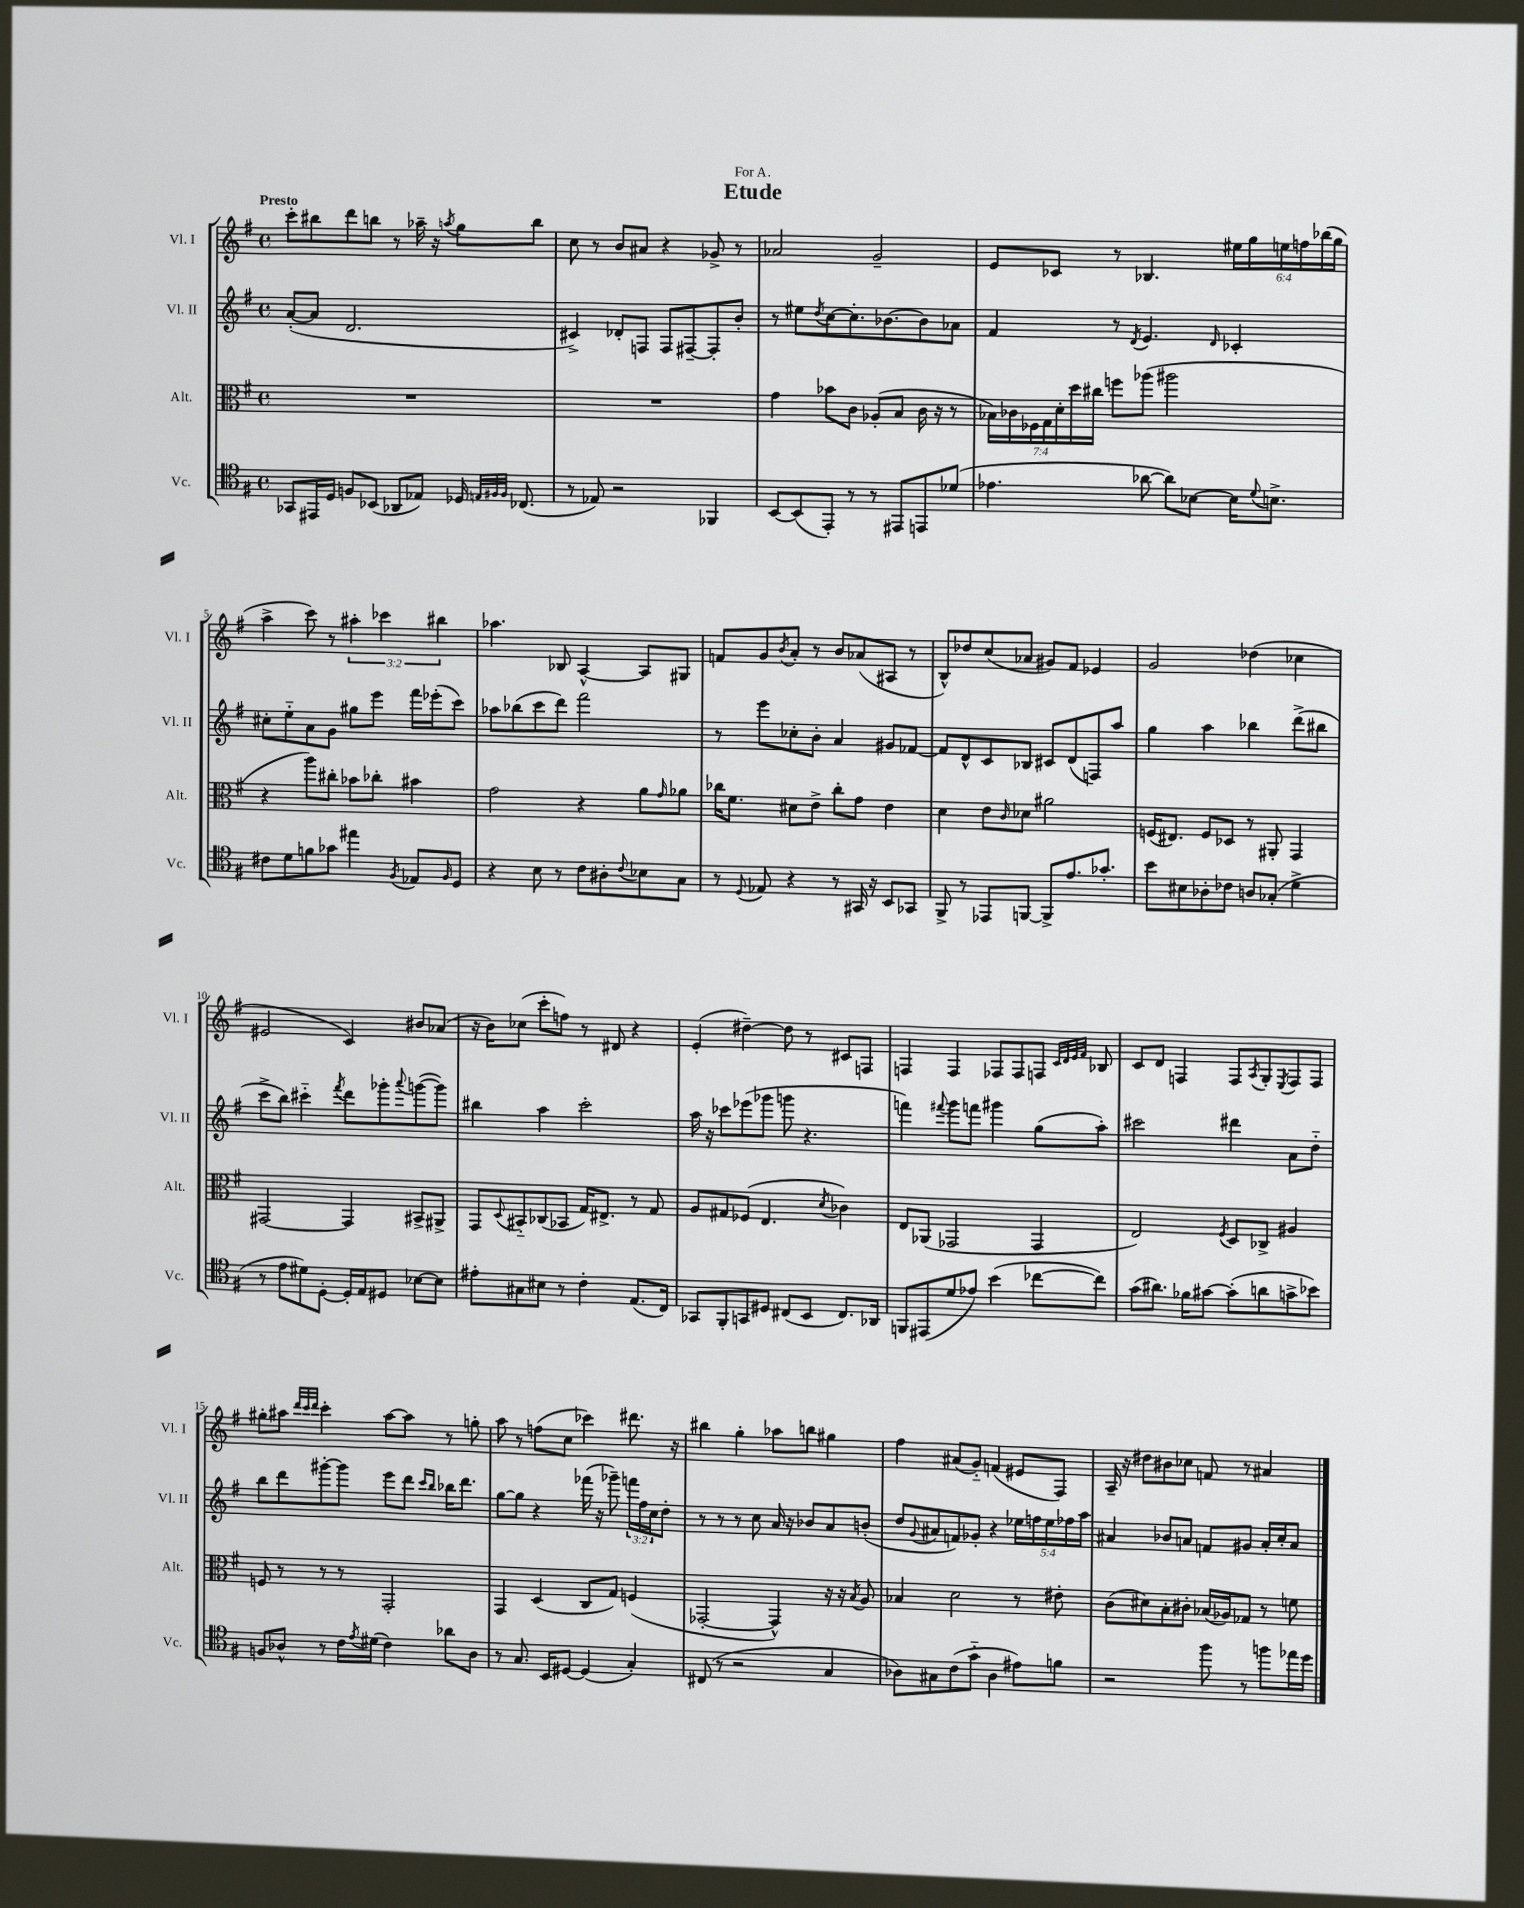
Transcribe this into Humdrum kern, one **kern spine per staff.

**kern	**kern	**kern	**kern
*staff4	*staff3	*staff2	*staff1
*clefC4	*clefC3	*clefG2	*clefG2
*k[f#]	*k[f#]	*k[f#]	*k[f#]
*M4/4	*M4/4	*M4/4	*M4/4
*met(c)	*met(c)	*met(c)	*met(c)
8GG-/L	1r	([8a'/L	8ccc'\L
16EE#/L	.	8a/]J	8bb#\
16D/JJ	.	.	.
8F/L	.	2.d/	8ddd\
(8BB-/J	.	.	8bb\J
8AA-/L	.	.	8r
8E-/J)	.	.	16aa-~\
.	.	.	16r
.	.	.	8qaa/
16D-/	.	.	8gg\L
32qqE/LLL	.	.	.
32qqF#/	.	.	.
32qqF#/JJJ	.	.	.
(8.C-/	.	.	.
.	.	.	8bb\J
=	=	=	=
8r	1r	4c#^/)	8cc\
8E-/)	.	.	8r
2r	.	8d-'/L	8b/L
.	.	8F/J	8a#/J
.	.	8F/L	4r
.	.	[8F#~/	.
4FF-/	.	8F#'/]	8g-^/
.	.	8b'/J	8r
=	=	=	=
[8BB/L	4g\	8r	2a-/
(8BB/]	.	8ee#\L	.
.	.	8qdd/	.
8EE'/J)	8b-\L	[8cc\	.
8r	8c\J	8.cc'\]	.
8r	(8A-'/L	.	2g~/
.	.	[8.b-\	.
8EE#/L	8B/J	.	.
8EE/	16c\	8b-\]	.
.	16r	.	.
(8d-/J	8r	8a-\J	.
=	=	=	=
4.e-\	28B-\LL)	4f#/	8e/L
.	28c-\	.	.
.	28F-\	.	.
.	28G\	.	.
.	.	.	8c-/J
.	28d'\	.	.
.	28dd\	.	.
.	28cc#\JJ	.	.
.	8ff\L	8r	8r
.	.	8qd/	.
[8a-\	(8aa-\J	4.e/	4.B-/
8a-\]L)	2aa#\	.	.
[8B-\J	.	.	.
.	.	16qqd/	.
16B-\]LK	.	4c-'/	24ee#\LL
.	.	.	24gg\
8qqd/	.	.	.
8.B^\J	.	.	.
.	.	.	24ee\
.	.	.	24ff\
.	.	.	(24bb-\
.	.	.	24gg\JJ
=	=	=	=
8c#\L	4r	8cc#'\L	4aa^\
8d\	.	8ee'~\	.
8f\	8aa\L)	8a\	8ccc\)
8g-\J	8cc#'\J	8g\J	8r
4ee#\	8b-\L	8gg#\L	6aa#'\
.	8cc-'\J	8eee\J	.
.	.	.	6ccc-\
8qF#/	.	.	.
8E-/L	4b#\	16fff#\LL	.
.	.	(16eee-'\J	.
.	.	.	6bb#\
16qqF#/	.	.	.
8D/J	.	8ccc\J)	.
=	=	=	=
4r	2g\	8aa-\L	4.aa-\
.	.	(8bb-\	.
8B\	.	8ccc\	.
8r	.	8ddd\J)	8B-/
8c\L	4r	2fff#\	[4A^^/
8A#'\	.	.	.
8qqc/	.	.	.
8B-\	8a\L	.	8A/]L
.	16qqg/	.	.
8G\J	8a-\J	.	8G#/J
=	=	=	=
8r	16cc-\LK	8r	8f/L
.	8.f#\J	.	.
8qqD/	.	.	.
8E-/	.	8eee\L	8g/
.	.	.	8qb/
4r	8d#\L	8cc-'\	8a'/J
.	8e^\J	8b'\J	8r
8r	8cc-'\L	4a/	8b/L
16GG#/	8g\J	.	(8a-/
16r	.	.	.
8BB/L	4e\	8g#/L	8A#/J
8GG-/J	.	[8f-/J	8r
=	=	=	=
8FF#^/	4d\	8f-/]L	8B^^/L)
8r	.	8d^^/	8dd-/
8EE-/L	8e\L	8c/	(8cc/
.	16qqc/	.	.
[8FF/J	8d-\J	8B-/J	8a-/J
8FF^/]L	2a#\	8c#/L	8g#/L)
8.e/	.	(8d/	8f#/J
.	.	8F/)	4e-/
8.g-'/J	.	.	.
.	.	8aa/J	.
=	=	=	=
8b\L	(16F/LK	4gg\	2g/
.	8.E#/J)	.	.
8B#\	.	.	.
8A-'\	8F/L	4aa\	.
8c-\J	8D-/J	.	.
8A/L	8r	4bb-\	(4dd-\
(8G-'/J	8AA#'/	.	.
4d^\	4GG/	(8ddd^\L	4cc-\
.	.	8bb#\J	.
=	=	=	=
8r	[2GG#/	8ccc^\L	2e#/
8e\L	.	8bb\J)	.
8d#\)	.	4ccc#'~\	.
[8D'\J	.	.	.
.	.	8qfff#/	.
16D'/]LL	4GG#/]	8ddd\L	4c/)
16E/J	.	.	.
8D#/J	.	8ggg-'\	.
.	.	8qqaaa/	.
[8B-\L	8BB#^/L	([8ggg\	8b#/L
8B-\]J	8AA#^/J	8ggg\]J)	(8a-/J
=	=	=	=
8e#'\L	8GG/L	4bb#\	16r
.	.	.	16b\LK)
.	8qqD/	.	.
8G#\	8BB#'~/	.	(8cc-\J
8B#\J	(8C-/	4aa\	8ccc'\L
8r	8BB-/J	.	8ff\J)
4c'\	16G/LK)	2ccc'\	8r
.	8.E#^/J	.	.
.	.	.	8d#/
(8.E/L	8r	.	4r
.	8G/	.	.
16C/Jk)	.	.	.
=	=	=	=
8GG-/L	8A/L	16aa\	(4e'/
.	.	16r	.
8FF#'/	8G#/	8ccc-\L	.
8GG/	(8F-/J	(8eee-\	[4dd#~\)
8D#/J	4.E/	8ggg-\J	.
(8C#/L	.	8ggg\	8dd#\]
8BB/J	.	4.r	8r
.	8qd/	.	.
8.C#/L)	4c-\)	.	8c#/L
.	.	.	8F/J
16AA-/Jk	.	.	.
=	=	=	=
8FF/L	8E/L	4fff\)	4F/
(8EE#/	(8AA-/J	.	.
.	.	8qqfff#/	.
8d/	2GG-/	8ggg\L	4F/
8e-/J)	.	8fff\J	.
(4b\	.	4ggg#\	8F-/L
.	.	.	8F-/
[8cc-\L	4GG-/	(8gg\L	8F/J
.	.	.	32qqc/LLL
.	.	.	32qqd/
.	.	.	32qqe/
.	.	.	32qqf#/JJJ
8cc-\]J)	.	8aa'\J)	8B-/
=	=	=	=
(8g\L	2E/)	2ccc#\	8c/L
8.a#\J)	.	.	8d/J
.	.	.	4F/
16f-\LK	.	.	.
[8g#\J	.	.	.
.	8qF#/	.	.
(8g#'\]L	8D/L	4ddd#\	8F/L
.	.	.	8qA/
8a\	8C-^/J	.	8G'/
.	.	.	8qE/
8g^\	4A#/	8a\L	8F/
8b-\J)	.	8dd'~\J	8F/J
=	=	=	=
8F/L	8F/	8bb\L	8gg#'\L
8A-^^/J	8r	8ddd\	8aa#\J
.	.	.	32qqddd/LLL
.	.	.	32qqccc/
.	.	.	32qqddd/JJJ
8r	8r	[8ggg#'\	4ccc'\
16c\LL	8r	8ggg#\]J	.
8qe/	.	.	.
(16d#\JJ	.	.	.
4c\)	2GG'/	8eee\L	[8aa#\L
.	.	8ddd\J	8aa#\]J
.	.	16qqccc/LL	.
.	.	16qqbb/JJ	.
8a-\L	.	16bb-\LK	8r
.	.	8.ddd\J	.
8A-\J	.	.	8gg'\
=	=	=	=
8r	4GG/	[8gg\L	8aa\
8.G/	.	8gg\]J	8r
.	(4D/	4r	(8ff\L
16BB/LK	.	.	.
[8D#/J	.	.	8cc\J
(4D#/]	8C/L	(16fff-\	4ccc-\)
.	.	16r	.
.	8G/J)	8ggg-~\)	.
4G'/)	(4F/	24fff\LL	8.ddd#\
.	.	24ff#\	.
.	.	24cc\J	.
.	.	8dd'\J	.
.	.	.	16r
=	=	=	=
(8C#/	[2GG-'/	8r	4bb#\
8r	.	8r	.
2r	.	8r	4gg'\
.	.	8cc\	.
.	4GG-^^/])	16a/	8aa-\L
.	.	16r	.
.	.	8b-/L	8bb\J
4G/	16r	8a/	4gg#\
.	16r	.	.
.	8qB/	.	.
.	8A/	(8b'/J	.
=	=	=	=
8A-\L)	4B-/	8dd/L	4ff#\
.	.	8qqg/	.
8G#\	.	8a#/	.
(8c\	2d\	8f/)	(8a#/L
8g'~\J	.	8g-'/J	8g'~/J)
4A-\	.	4r	(4f/
8e#\L)	8r	20ee-\LL	8e#/L
.	.	20ff\	.
.	.	20ee-\	.
8f\J	8e#'\	.	8F#/J)
.	.	20ff-\	.
.	.	20aa\JJ	.
=	=	=	=
2r	(8c\L	4a#/	16A~/
.	.	.	16r
.	8d#\)	.	8dd#\L
.	8B'\	8b-/L	8b#\
.	8c#'\J	8a/J	8cc-\J
8ff#\	(16B-/LL	8f/L	8f/
.	16A-/J)	.	.
8r	8G-/J	8g#/J	8r
8ff\L	8r	16a'/LL	4a#/
.	.	16cc'/J	.
16ee-\L	8f\	8a/J	.
16dd\JJ	.	.	.
==	==	==	==
*-	*-	*-	*-
